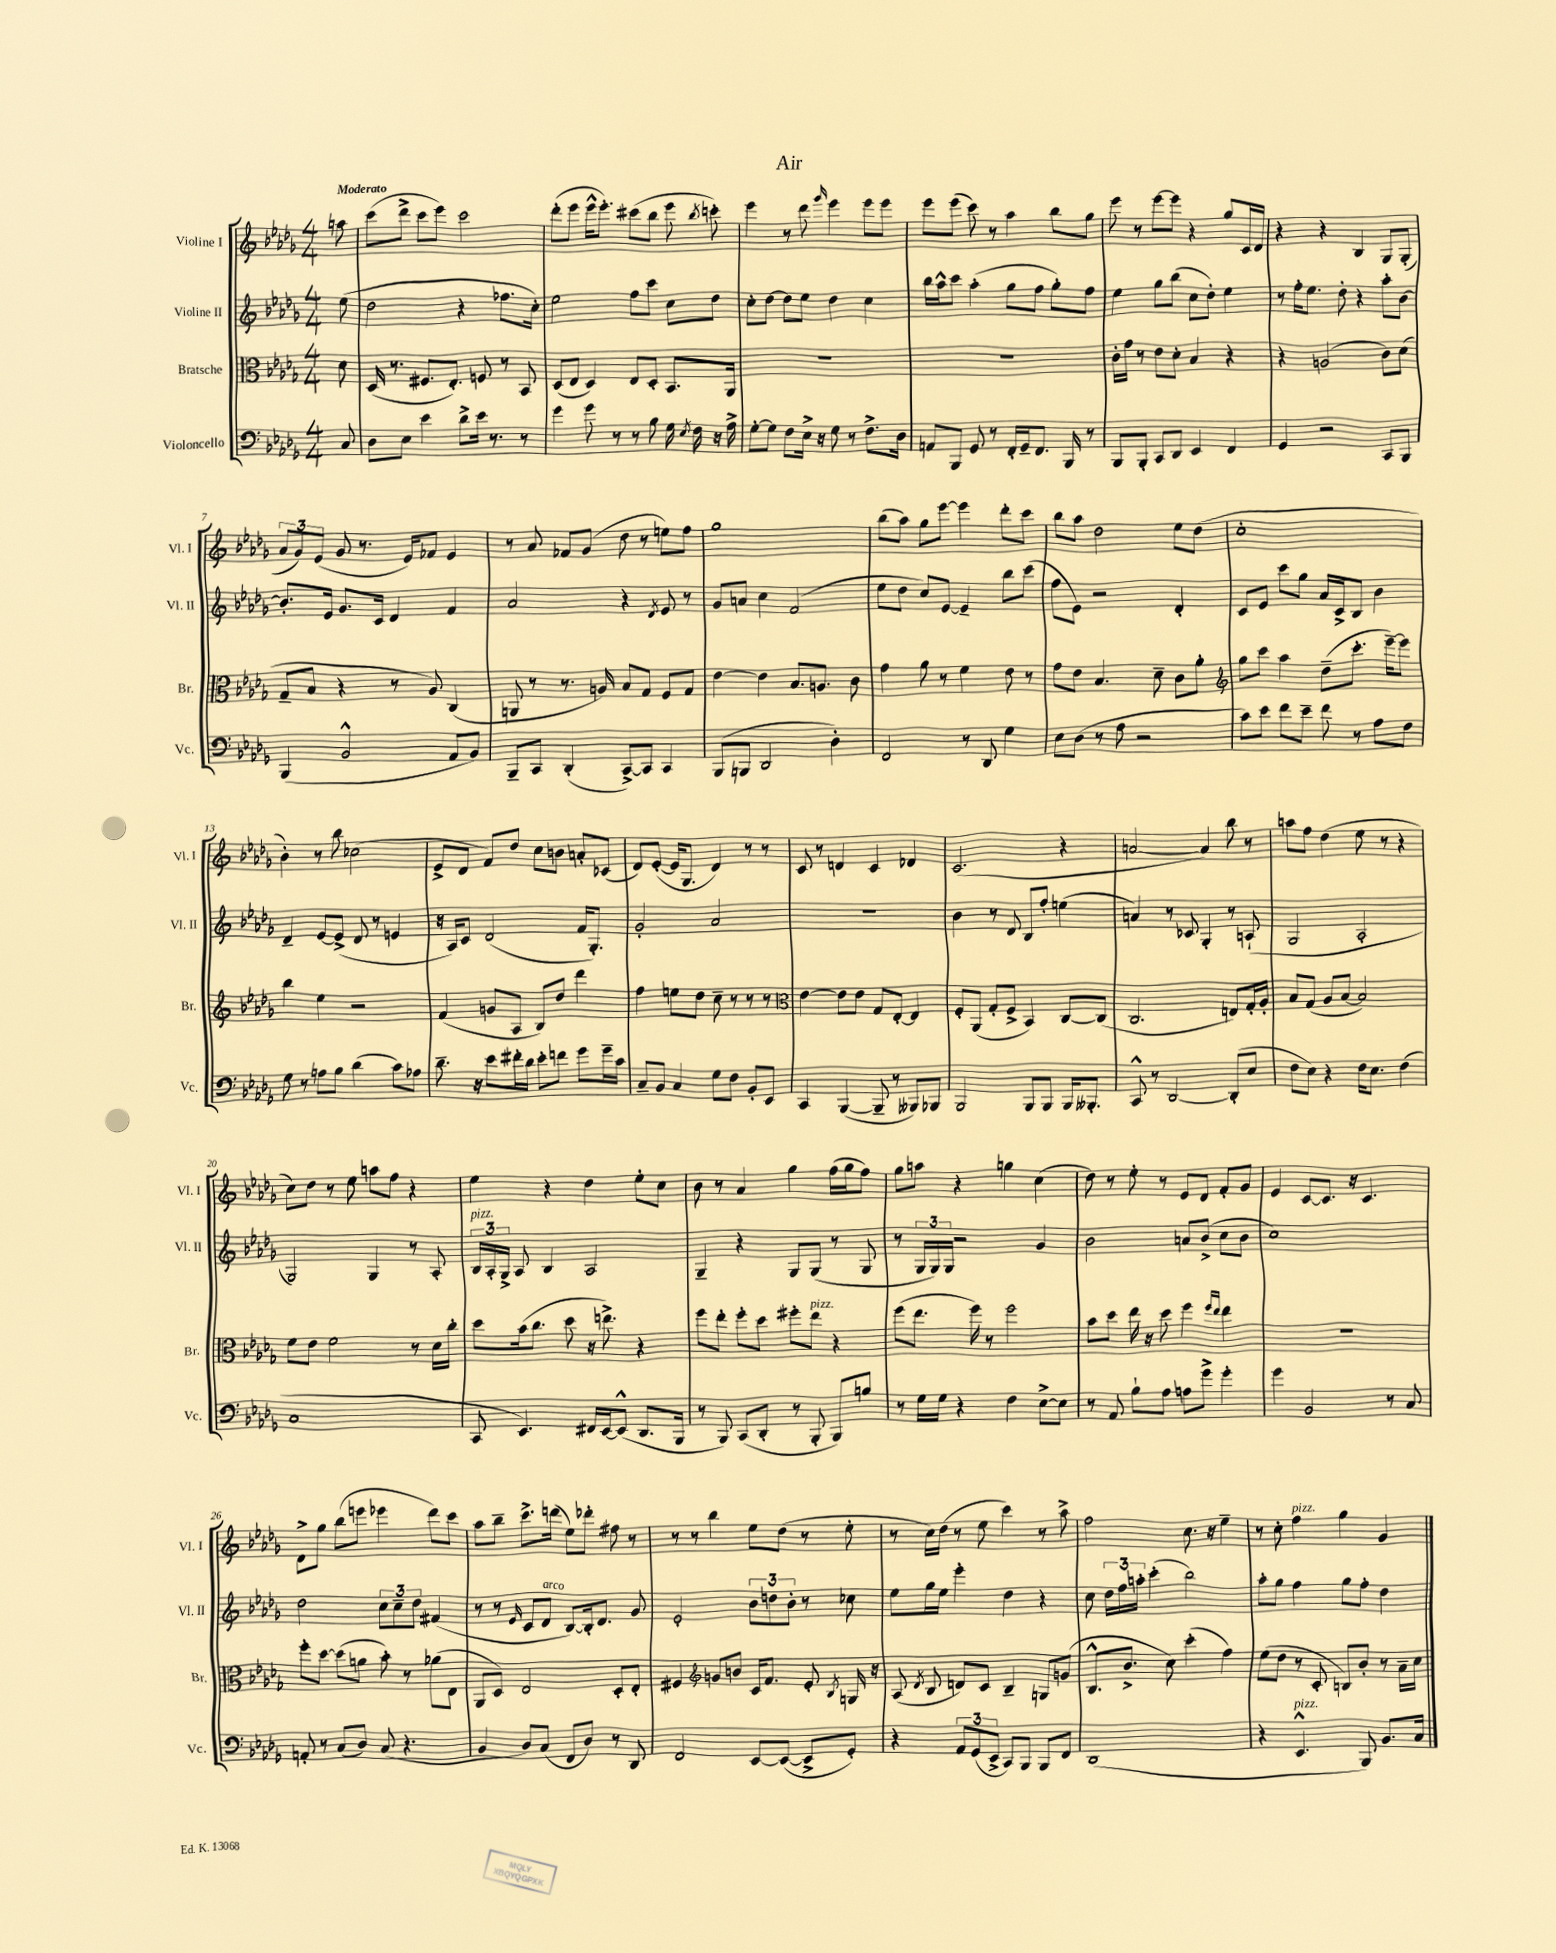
\header { title = "Air" }
<<
\new StaffGroup <<
\new Staff = "s0" \with { instrumentName = "Violine I" shortInstrumentName = "Vl. I" } {
    \clef treble \key des \major \numericTimeSignature \time 4/4 \partial 8 \tempo "Moderato"
    \autoBeamOff a''8 |
    c'''8[( des'''8]-> c'''8[ ees'''8]) c'''2 |
    des'''8[-.( ees'''8] ees'''16[-^ ees'''8.]-.) cis'''8[( bes''8] ees'''8 \acciaccatura { bes''8 } c'''8-.) |
    ees'''4 r8 des'''8 \grace { ges'''16 } ees'''4 ees'''8[ ees'''8] |
    ees'''8[ ees'''8]( c'''8) r8 aes''4 bes''8[ ges''8] |
    ees'''8 r8 ees'''8[~ ees'''8] r4 ges''8[ c'16 des'16] |
    r4 r4 bes4 ges8[ ges8]-.( |
    \tuplet 3/2 { aes'8[ ges'8) ees'8]( } ges'8 r8. ees'16[) fes'8] ees'4 |
    r8 aes'8 fes'8[ ges'8]( des''8 r8 e''8[) f''8] |
    ges''1 |
    bes''8[( aes''8]) ges''8[ ees'''8]~ ees'''4 des'''8[-. c'''8] |
    bes''8[ aes''8] des''2 ees''8[ des''8]( |
    c''1-. |
    bes'4-.) r8 bes''8 ces''2( |
    ees'8[-> des'8] f'8[) des''8] c''8[ b'8] a'8[-. ces'8]( |
    des'8[) ees'8]~-.( ees'16[ ges8.] des'4) r8 r8 |
    c'8 r8 d'4 c'4 des'4 |
    c'2.( r4 |
    a'2~ a'4) bes''8 r8 |
    a''8[ f''8] des''4( ees''8 r8 r4 |
    c''8[) des''8] r8 ees''8 a''8[ f''8] r4 |
    ees''4 r4 des''4 ees''8[-. c''8] |
    bes'8 r8 aes'4 ges''4 f''16[( ges''16 f''8]) |
    ges''8[ a''8] r4 g''4 c''4( |
    des''8) r8 ees''8-. r8 ees'8[ des'8] f'8[-. ges'8] |
    ees'4 c'8[~ c'8.] r16 c'4. |
    des'8[-> ges''8] bes''8[( e'''8] ees'''4 des'''8[) c'''8] |
    aes''8[ bes''8]-- c'''8.[-> d'''16]( ees''8[) des'''8]-. fis''8 r8 |
    r8 r8 bes''4 ees''8[ des''8]( r8 ees''8-. |
    r8 c''16[) des''16]( r8 ees''8 c'''4) r8 aes''8-> |
    f''2 c''8. r16 ees''4-- |
    r8 c''8-. f''4^\markup { \italic "pizz." } ges''4 ges'4 \bar "|." |
}
\new Staff = "s1" \with { instrumentName = "Violine II" shortInstrumentName = "Vl. II" } {
    \clef treble \key des \major \numericTimeSignature \time 4/4 \partial 8
    \autoBeamOff ees''8( |
    des''2 r4 fes''8.[ c''16]-.) |
    ees''2 f''8[ c'''8] c''8[ des''8] |
    c''8[-. des''8]~ des''8[ ees''8] des''4 c''4 |
    bes''16[ aes''16-^ c'''8] aes''4-.( ges''8[ f''8] ges''8[-.) f''8] |
    ees''4 ges''8[ bes''8]( c''8[ des''8]-.) ees''4 |
    r8 f''16[-. ees''8.] des''8-. r4 aes''8[-. bes'8]~ |
    bes'8.[-. ees'16] ges'8.[ c'16] des'4 f'4 |
    aes'2 r4 \acciaccatura { des'8 } ees'8 r8 |
    ges'8[ a'8] c''4 f'2( |
    ees''8[ des''8] c''8[) ees'8]~ ees'4-- bes''8[ c'''8]( |
    f''8[ ees'8]) r2 des'4-. |
    c'8[ ees'8] c'''8[ ges''8] aes'16[ c'16-> bes8] bes'4 |
    des'4-- ees'8[~ ees'8]->( des'8 r8 e'4 |
    r16 aes16[) c'8] des'2( f'16[ ges8.]-.) |
    ges'2-. aes'2 |
    R1 |
    bes'4 r8 des'8 bes8[ f''8]-. e''4( |
    a'4) r8 ces'8 ges4-. r8 a8-!( |
    ges2 aes2-. |
    ges2) ges4 r8 aes8-. |
    \tuplet 3/2 { bes16[^\markup { \italic "pizz." } aes16-. ges16]-> } aes8 bes4 aes2 |
    ges4-- r4 ges8[ ges8]( r8 ges8 |
    r8 \tuplet 3/2 { ges16[ ges16) ges16] } r2 ges'4 |
    bes'2 a'8[ bes'8]->( c''8[ bes'8] |
    c''1) |
    des''2 \tuplet 3/2 { c''8[ c''8-- des''8] } fis'4( |
    r8 r8 \grace { ees'16 } c'8[ des'8]^\markup { \italic "arco" } bes8[~) bes16-. des'8.] ges'8 |
    ees'2-. \tuplet 3/2 { bes'8[ d''8 bes'8]-. } r8 ces''8 |
    ees''8[ ges''16 ees''16] ees'''4-. des''4 r4 |
    c''8 \tuplet 3/2 { des''16[ f''16 a''16]-. } c'''4-.( bes''2) |
    aes''8[-. ges''8] f''4 ges''8[ f''8]-. des''4 \bar "|." |
}
\new Staff = "s2" \with { instrumentName = "Bratsche" shortInstrumentName = "Br." } {
    \clef alto \key des \major \numericTimeSignature \time 4/4 \partial 8
    \autoBeamOff des'8 |
    des16( r8. fis8.[ ees8.]-.) f8 r8 bes,8 |
    des8[( ees8] des4) ees8[ des8]-. bes,8.[ aes,16] |
    R1 |
    R1 |
    c'16[-. ges'16] r8 ees'8[ des'8]-. bes4 r4 |
    r4 a2( c'8[) des'8]( |
    ges8[-- bes8] r4 r8 aes8) c4( |
    a,8 r8 r8. a16) bes8[ ges8] f8[ ges8] |
    ees'4~ ees'4 bes8.[ a8.] c'8 |
    ges'4 aes'8 r8 f'4 ees'8 r8 |
    ges'8[ ees'8] bes4. des'8-- c'8[ aes'8]-. |
    \clef treble ges''8[ c'''8] aes''4 des''8[--( c'''8.]-. ees'''16[~--) ees'''8] |
    bes''4 ees''4 r2 |
    f'4( g'8[ aes8] bes8[) des''8] des'''4 |
    f''4 e''8[ des''8] c''8-- r8 r8 r8 |
    \clef alto ees'4~ ees'8[ ees'8] ges8[ ees8]~-. ees4 |
    f8[-. aes,8]( ges8[-. f8]-> bes,4) c8[~ c8]( |
    c2. e8[) ges16-. aes16]-. |
    bes8[ ges8]( aes8[ bes8]~ bes2) |
    f'8[ ees'8] f'2 r8 des'16[ c''16]-. |
    des''8[ bes'16( c''8.] des''8 r16 e''8.->) r4 |
    f''8[ ees''8]-. f''8[-. des''8] fis''8[-. ees''8]^\markup { \italic "pizz." } r4 |
    f''8[( ees''8.] f''16) r8 f''2 |
    bes'8[ des''8] ees''16 r16 des''8 f''4 \grace { f''16[ ees''16] } ees''4 |
    r1 |
    f''8[-. des''8]~ des''8[( a'8] bes'8-.) r8 aes'8[( ees8] |
    aes,8[ des8]) ees2 des8[-. ees8]-. |
    fis4 \clef treble g'8[ b'8] c'16[ f'8.] ees'8-. \acciaccatura { bes8 } g16 r16 |
    aes8( \acciaccatura { des'8 } bes8 d'8[) c'8] bes4-- g8[ g'8]( |
    bes8.[-^ bes'8.]-> c''8) c'''4-.( f''4) |
    ees''8[( des''8] r8 c'8-. b8[) bes'8]-. r8 aes'16[-- c''16] \bar "|." |
}
\new Staff = "s3" \with { instrumentName = "Violoncello" shortInstrumentName = "Vc." } {
    \clef bass \key des \major \numericTimeSignature \time 4/4 \partial 8
    \autoBeamOff c8 |
    des8[ ees8] ees'4 des'8[-> ees'16] r8. r8 |
    ges'4 ges'8 r8 r8 bes8 ges16 \acciaccatura { ees8 } f16 r16 aes16-> |
    ges8[~-. ges8] f8[ ees16]-> r16 ges8 r8 f8.[-> des16] |
    a,8[ bes,,8] ges,8 r8 f,16[-. ges,16-- f,8.] bes,,16 r8 |
    bes,,8[ bes,,8]-. c,8[ des,8] ees,4 f,4 |
    ges,4 r2 c,8[ bes,,8] |
    bes,,4( bes,2-^ aes,8[ bes,8]) |
    bes,,8[-- c,8] des,4-.( c,8[~->) c,8] c,4 |
    bes,,8[( b,,8] des,2 des4-.) |
    f,2 r8 des,8 ges4 |
    ees8[ des8]( r8 aes8 r2 |
    c'8[) ees'8] f'8[ ees'8]-- f'8 r8 aes8[ f8] |
    ges8 r8 a8[ bes8] des'4( c'8[) aes8] |
    des'8.-- r16 ees'8[ fis'16-. des'16] ees'8[-. f'8] ges'8[ ges'16-- c'16] |
    c8[-- bes,8] c4 ges8[ f8] bes,8[-. ees,8] |
    c,4 bes,,4~( bes,,8-- r8 beses,,8[) bes,,8] |
    bes,,2 bes,,8[ bes,,8] bes,,16[ beses,,8.]-. |
    c,8-^ r8 des,2~ des,8[-.( ees8] |
    f8[ ees8]) r4 f16[ ees8.] f4( |
    c1 |
    c,8 ees,4.) fis,16[ ees,16~ ees,8]-^( des,8.[ bes,,16] |
    r8 bes,,8) c,8[( des,8]-. r8 bes,,8-. bes,,8[) b8] |
    r8 ges16[ ges16] r4 f4 ees8[~-> ees8] |
    r8 aes,8 bes8[-! aes8] a8[ ges'8]-> ges'4-. |
    ges'4 bes,2 r8 c8 |
    a,8-. r8 c8[( des8]) c8( r4. |
    bes,4 des8[) c8]( f,8[ des8]) r8 des,8 |
    f,2 ees,8[~ ees,8]~( ees,8[-> ges,8]-.) |
    r4 \tuplet 3/2 { aes,8[ ges,8( ees,8]-> } c,8[) bes,,8] bes,,8[ f,8] |
    des,1( |
    r4 ees,4.-^^\markup { \italic "pizz." } bes,,8) bes,8.[ c16] \bar "|." |
}
>>
>>
